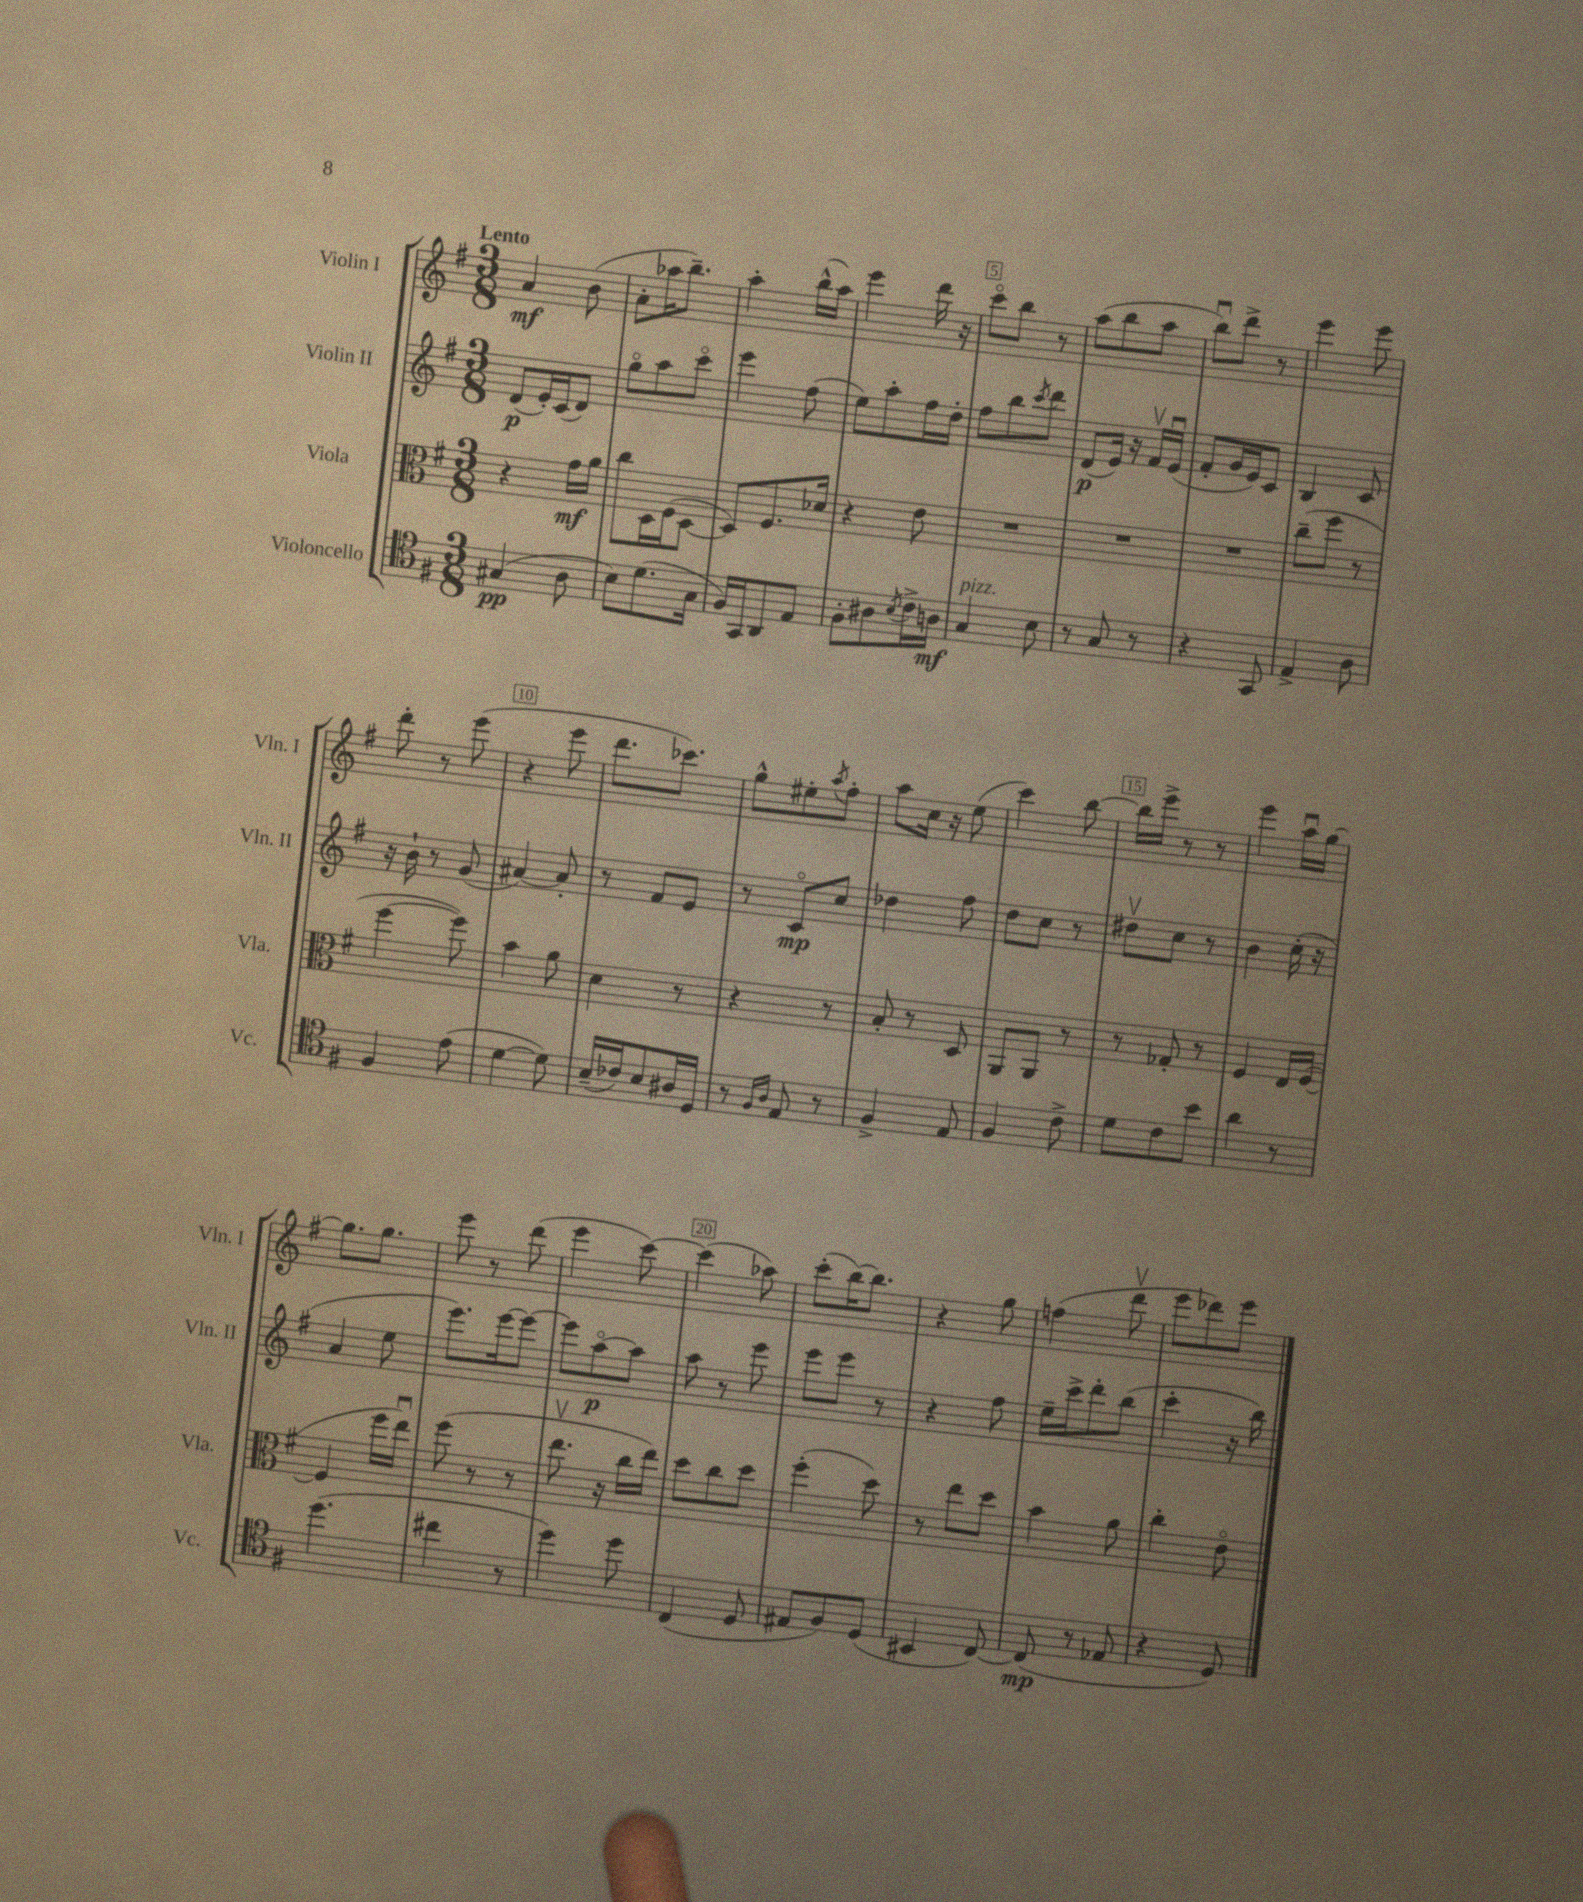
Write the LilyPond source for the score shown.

<<
\new StaffGroup <<
\new Staff = "s0" \with { instrumentName = "Violin I" shortInstrumentName = "Vln. I" } {
    \clef treble \key g \major \numericTimeSignature \time 3/8 \tempo "Lento"
    a'4\mf b'8( |
    a'8-. aes''16 b''8.--) |
    a''4-. b''16-^( a''16) |
    e'''4 d'''16 r16 |
    c'''8\flageolet b''8 r8 |
    a''8( b''8 a''8 |
    b''8\downbow) d'''8-> r8 |
    e'''4 e'''8 |
    d'''8-. r8 e'''8( |
    r4 e'''8 |
    d'''8. ces'''8.) |
    g''8-^ eis''8-. \acciaccatura { a''8 } fis''8-. |
    a''8 c''16 r16 e''8( |
    c'''4) b''8~ |
    b''16 e'''16-> r8 r8 |
    e'''4 a''16\downbow g''16~ |
    g''8. g''8. |
    e'''8 r8 d'''8( |
    e'''4 c'''8~) |
    c'''4( aes''8) |
    c'''8-.( b''16~) b''8. |
    r4 g''8 |
    f''4( d'''8\upbow |
    e'''8 des'''8) e'''8 \bar "|." |
}
\new Staff = "s1" \with { instrumentName = "Violin II" shortInstrumentName = "Vln. II" } {
    \clef treble \key g \major \numericTimeSignature \time 3/8
    d'8\p( e'16-.) c'16( d'8) |
    g''8\flageolet a''8 c'''8\flageolet |
    e'''4 fis''8( |
    e''8) a''8-. fis''16 d''16-. |
    fis''8 b''8 \acciaccatura { c'''8 } d'''8 |
    d'8\p( e'16) r16 fis'16\upbow e'16\downbow( |
    fis'8-. g'16 e'16) c'8 |
    b4 c'8 |
    r16 b'16-! r8 g'8( |
    ais'4~) ais'8-. |
    r8 fis'8 e'8 |
    r8 c'8\flageolet\mp c''8 |
    des''4 fis''8 |
    d''8 c''8 r8 |
    dis''8\upbow c''8 r8 |
    b'4 c''16-.( r16 |
    a'4 e''8 |
    e'''8.) e'''16~ e'''8~ |
    e'''8 a''8~\flageolet\p a''8 |
    a''8 r8 e'''8 |
    e'''8 e'''8 r8 |
    r4 fis''8 |
    e''16-- c'''16-> d'''8-. b''8( |
    c'''4-. r16 b''16) \bar "|." |
}
\new Staff = "s2" \with { instrumentName = "Viola" shortInstrumentName = "Vla." } {
    \clef alto \key g \major \numericTimeSignature \time 3/8
    r4 g'16\mf a'16 |
    c''8 d16 fis16( d8~ |
    d8) fis8. des'16 |
    r4 e'8 |
    R4. |
    R4. |
    R4. |
    c''8--( fis''8 r8 |
    fis''4~ fis''8) |
    b'4 a'8 |
    d'4 r8 |
    r4 r8 |
    b8-. r8 d8 |
    a,8 a,8 r8 |
    r8 ges8-. r8 |
    fis4 e16 fis16~( |
    fis4 fis''16 e''16\downbow) |
    fis''8( r8 r8 |
    e''8.\upbow r16 c''16 e''16) |
    d''8 c''8 d''8 |
    fis''4-.( d''8) |
    r8 e''8 d''8 |
    b'4 a'8 |
    c''4-. e'8\flageolet \bar "|." |
}
\new Staff = "s3" \with { instrumentName = "Violoncello" shortInstrumentName = "Vc." } {
    \clef tenor \key g \major \numericTimeSignature \time 3/8
    gis4\pp( a8 |
    b8) d'8.( g16 |
    fis16) g,16 a,8 e8 |
    fis8-. ais8 \acciaccatura { b8 } c'16-> a16\mf |
    g4^\markup { \italic "pizz." } b8 |
    r8 g8 r8 |
    r4 g,8 |
    e4-> a8 |
    fis4 e'8( |
    d'4~ d'8) |
    b16--( ces'16) b8 ais16 d16 |
    r8 \grace { fis16 a16 } e8 r8 |
    fis4-> e8 |
    fis4 c'8-> |
    d'8 c'8 b'8 |
    a'4 r8 |
    d''4.( |
    cis''4 r8 |
    d''4) d''8 |
    c4( d8 |
    eis8 fis8) d8( |
    bis,4 c8~) |
    c8\mp( r8 ees8 |
    r4 d8) \bar "|." |
}
>>
>>
\layout { \context { \Score \override BarNumber.break-visibility = ##(#f #t #t) barNumberVisibility = #(every-nth-bar-number-visible 5) \override BarNumber.stencil = #(make-stencil-boxer 0.1 0.3 ly:text-interface::print) } }
